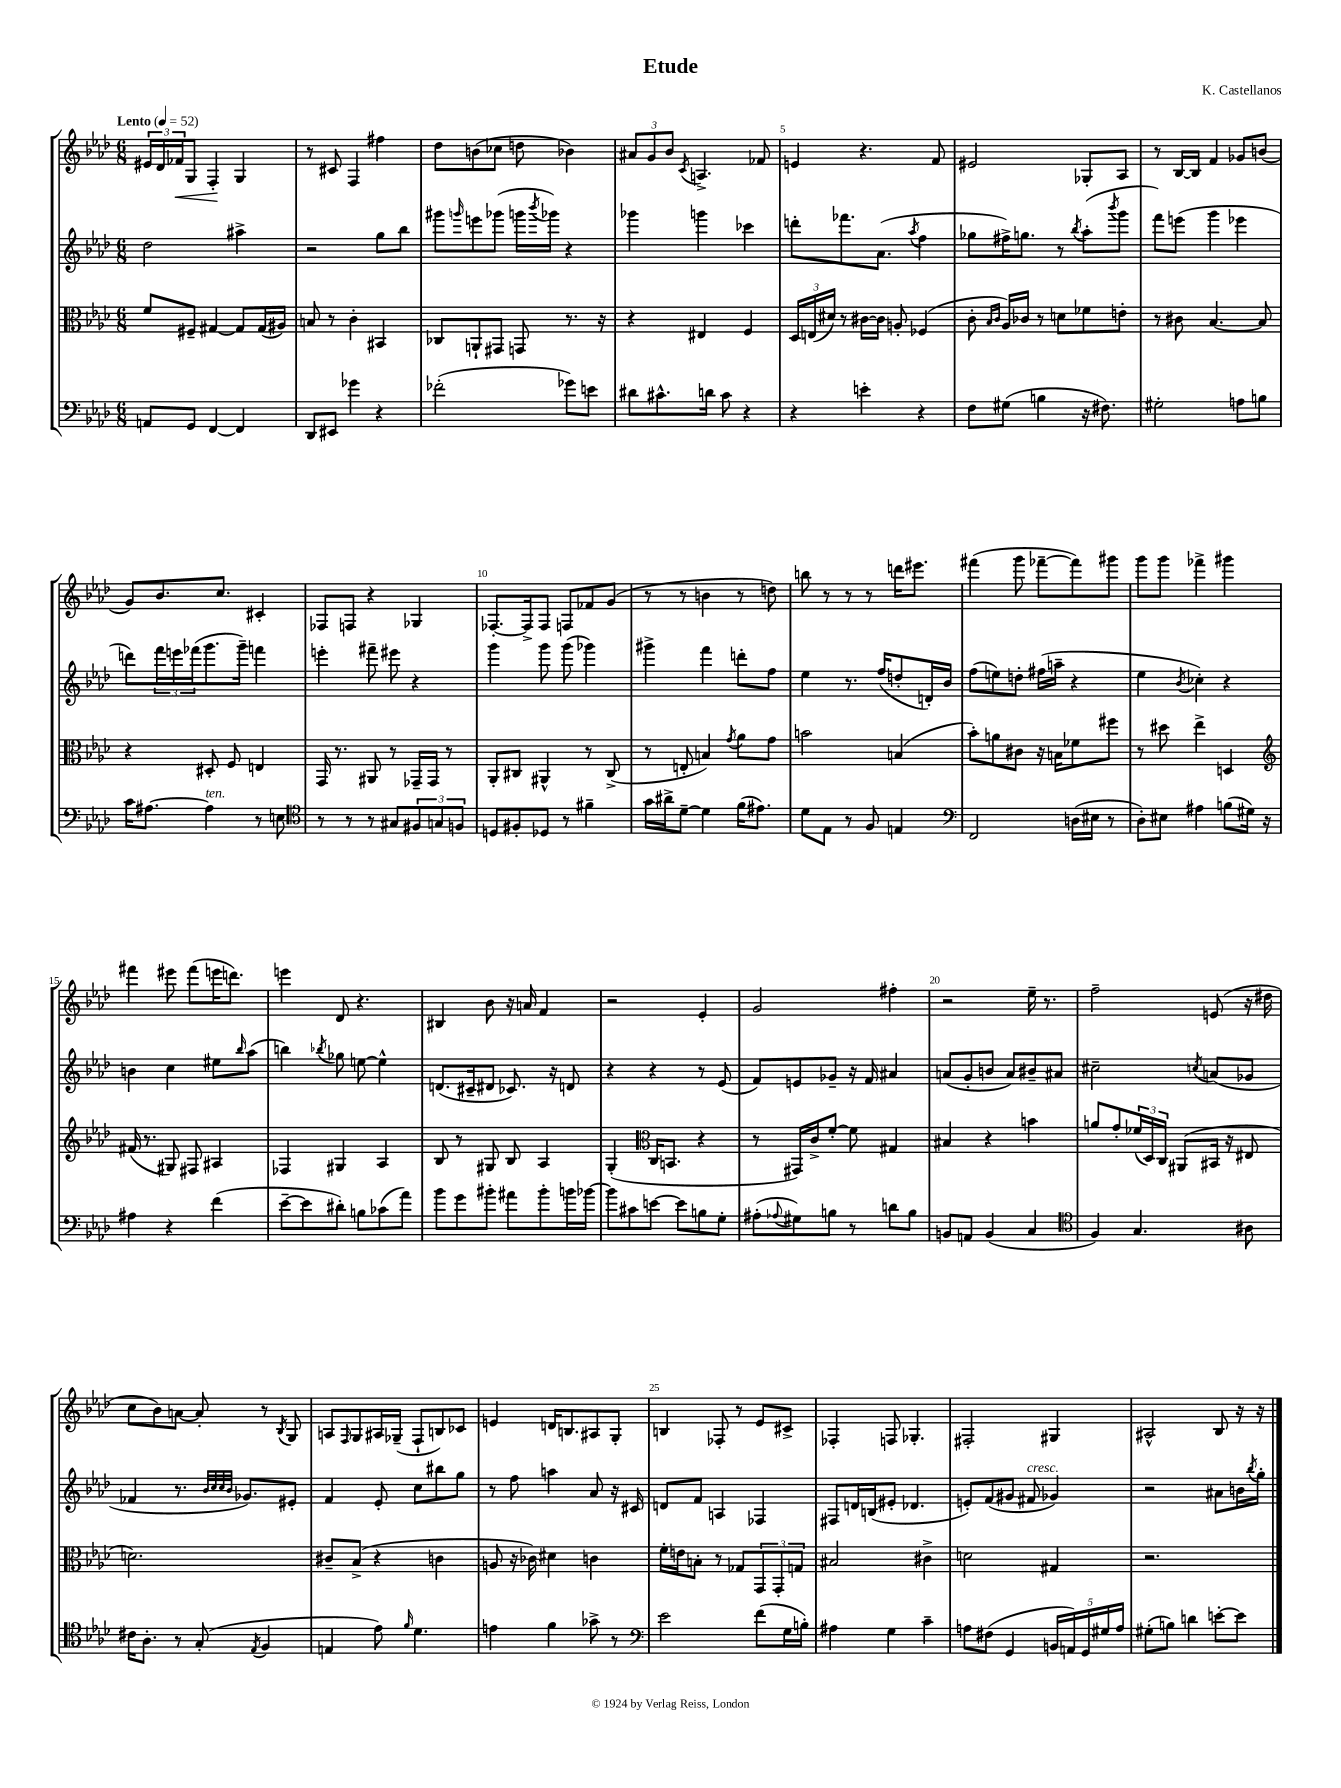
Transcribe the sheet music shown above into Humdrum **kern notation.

**kern	**kern	**kern	**kern	**dynam
*part4	*part3	*part2	*part1	*part1
*staff4	*staff3	*staff2	*staff1	*staff1
*clefF4	*clefC3	*clefG2	*clefG2	*
*k[b-e-a-d-]	*k[b-e-a-d-]	*k[b-e-a-d-]	*k[b-e-a-d-]	*
*M6/8	*M6/8	*M6/8	*M6/8	*
*MM52	*MM52	*MM52	*MM52	*
=1	=1	=1	=1	=1
!	!	!	!LO:TX:a:B:t=Lento	!
8AAn/L	8f/L	2dd-\	24e#X/LL	.
.	.	.	24d-/	.
!	!	!	!	!LO:HP:b
.	.	.	24f-X/J	<
8GG/J	8F#X~/J	.	8G/J	.
[4FF/	[4G#X/	.	4F'/	.
4FF/]	8G#/L]	4aa#X^\	4G/	[
.	(16G#/L	.	.	.
.	16A#X/JJ)	.	.	.
=2	=2	=2	=2	=2
8DD-/L	8Bn/	2r	8r	.
8EE#X/J	8r	.	8c#X/	.
4g-X\	4c'\	.	4F/	.
4r	4BB#X/	8gg\L	4ff#X\	.
.	.	8bb-\J	.	.
=3	=3	=3	=3	=3
(2f-X'\	8C-X/L	8ggg#X\L	8dd-\L	.
.	.	16qqgggn/	.	.
.	8AAn`/	8eeen\	(8bn\	.
.	8GG#X/J	(8ggg-X\J	8cc-X\J	.
.	8GGn/	16gggn\LL	8ddn\	.
.	.	8qbbb-/	.	.
.	.	16ggg-X\JJ)	.	.
8g-X\L)	8.r	4r	4b-X\)	.
8en\J	.	.	.	.
.	16r	.	.	.
=4	=4	=4	=4	=4
8d#X\L	4r	4ggg-X\	12a#X/L	.
.	.	.	12g/	.
8.c#X^^\	.	.	.	.
.	.	.	12b-/J	.
.	.	.	8qc/	.
.	4E#X/	4gggn\	4.An^/	.
16dn\Jk	.	.	.	.
8c#\	.	.	.	.
4r	4F/	4ccc-X\	.	.
.	.	.	8f-X/	.
=5	=5	=5	=5	=5
4r	24D-/LL	8dddn'\L	4en/	.
.	(24En/	.	.	.
.	24d#X/JJ)	.	.	.
.	8r	8.fff-X\	.	.
4en'\	[16c#X\LL	.	4.r	.
.	16c#\JJ]	(8.a-\J	.	.
.	8An'/	.	.	.
.	.	8qaa-/	.	.
4r	(4F-X/	4ff\	.	.
.	.	.	8f/	.
=6	=6	=6	=6	=6
8F\L	8c'\	8gg-X\L	2e#X/	.
.	16qqB-/LL	.	.	.
.	16qqc/JJ	.	.	.
(8G#X\J	16A-/LL)	16ff#X^\K)	.	.
.	16c-X/JJ	8.ggn\J	.	.
4Bn\	8r	.	.	.
.	8dn\L	8r	.	.
.	.	8qbb-/	.	.
16r	8f-X\	(8aa-'\L	8G-X'/L	.
8.F#X\)	.	.	.	.
.	.	8qbbb-/	.	.
.	8en'\J	8ggg\J	8A-/J	.
=7	=7	=7	=7	=7
2G#X'\	8r	8fff\L)	8r	.
.	8c#X\	(8eeen\J	[16B-/LL	.
.	.	.	16B-/JJ]	.
.	[4.B-/	4ggg\	4f/	.
8An\L	.	4eee-X\	8g-X/L	.
8Bn\J	8B-/]	.	(8bn/J	.
!!LO:LB:g=z
=8	=8	=8	=8	=8
16c\KL	4r	8dddn\L)	8g/L)	.
[8.A#X\J	.	.	.	.
.	.	24fff\L	8.b-/	.
.	.	24eeen\	.	.
.	.	(24fff-X\J	.	.
!LO:TX:a:i:t=ten.	!	!	!	!
4A#\]	8D#X'/	8.ggg\	.	.
.	.	.	8.cc/J	.
.	8F/	.	.	.
.	.	16ggg~\Jk)	.	.
8r	4En/	4fffn\	4c#X'/	.
8En\	.	.	.	.
=9	=9	=9	=9	=9
*clefC4	*	*	*	*
8r	16GG/	4eeen'\	8F-X/L	.
.	8.r	.	.	.
8r	.	.	8Fn/J	.
8r	8AA#X/	8fff#X~\	4r	.
8G#X/L	8r	8eee#X\	.	.
12F#X/	16GG-X~/LL	4r	4G-X/	.
.	16GG-/JJ	.	.	.
12Gn/	.	.	.	.
.	8r	.	.	.
12Fn/J	.	.	.	.
=10	=10	=10	=10	=10
8Dn/L	8AA-'/L	4ggg\	[8.F-X'/L	.
8F#X'/	8C#X/J	.	.	.
.	.	.	16F-^/k]	.
8D-X/J	4AA#X^^/	8ggg\	8F-/J	.
8r	.	(8ggg\	8Fn/L	.
4f#X~\	8r	4ggg-X\)	8f-X/	.
.	(8C#^/	.	(8g/J	.
=11	=11	=11	=11	=11
16g\LL	8r	4ggg#X^\	8r	.
16a#X^\J	.	.	.	.
[8d-~\J	8En'/	.	8r	.
4d-\]	4Bn/)	4fff\	4bn\	.
.	8qg/	.	.	.
(16f\KL	8a-\L	8dddn'\L	8r	.
8.e#X\J)	.	.	.	.
.	8g\J	8ff\J	8ddn\)	.
=12	=12	=12	=12	=12
8d-\L	2bn\	4ee-\	8bbn\	.
8E-\J	.	.	8r	.
8r	.	8.r	8r	.
8F/	.	.	8r	.
.	.	(16ff/KL	.	.
4En/	(4Bn/	8ddn'/	16dddn\KL	.
.	.	.	8.eee#X\J	.
.	.	16dn'/L)	.	.
.	.	16b-/JJ	.	.
=13	=13	=13	=13	=13
*clefF4	*	*	*	*
2FF/	8b-'\L)	(8ff\L	(4fff#X\	.
.	8an\	8een\)	.	.
.	8c#X\J	8ddn'\J	8ggg\	.
.	16r	(16ff#X\LL	[8fff-X~\L	.
.	16Bn\KL	16aan~\JJ	.	.
(16Dn\LL	8f-X\	4r	8fff-\])	.
16E#X\JJ	.	.	.	.
8r	8ff#X\J	.	8ggg#X\J	.
=14	=14	=14	=14	=14
8D-'\L)	8r	4ee-\	8ggg\L	.
8E#X\J	8dd#X\	.	8ggg\J	.
.	.	8qb-/	.	.
4A#X\	4ee-^\	4cc-X'\)	4fff-X^\	.
(8Bn\L	4Dn/	4r	4ggg#X\	.
16G#X\Jk)	.	.	.	.
16r	.	.	.	.
!!LO:LB:g=z
=15	=15	=15	=15	=15
*	*clefG2	*	*	*
4A#X\	(16f#X/	4bn\	4fff#X\	.
.	8.r	.	.	.
4r	8G#X/)	4cc\	8eee#X\	.
.	8F#X/	.	(8fff#\L	.
(4f\	4A#X/	8ee#X\L	16eeen\K	.
.	.	.	8.dddn\J)	.
.	.	16qqbb-/	.	.
.	.	(8aa-\J	.	.
=16	=16	=16	=16	=16
[8e-~\L	4F-X/	4bbn\)	4eeen\	.
8e-\]	.	.	.	.
.	.	8qbb-X/	.	.
8d#X'\J)	4G#X/	8gg-X\	8d-/	.
8Bn\L	.	[8een\	4.r	.
(8c-X\	4A-/	4ee^^\]	.	.
8a-\J)	.	.	.	.
=17	=17	=17	=17	=17
8b-\L	8B-/	(8.dn/L	4B#X/	.
8g\	8r	.	.	.
.	.	16c#X~/k	.	.
8b#X'\J	8G#X/	8d#X/J	8b-\	.
8a#X\L	8B-/	8.c-X/)	16r	.
.	.	.	16an/	.
8b#'\	4A-/	.	4f/	.
.	.	16r	.	.
16bn\L	.	8dn/	.	.
[16b-X\JJ	.	.	.	.
=18	=18	=18	=18	=18
8b-\L]	(4G'/	4r	2r	.
8c#X\	.	.	.	.
*	*clefC3	*	*	*
[8en\J	16C/KL	4r	.	.
.	8.BBn/J	.	.	.
8e\L]	.	.	.	.
8Bn\	4r	8r	4e-'/	.
8G'\J	.	(8e-/	.	.
=19	=19	=19	=19	=19
(8A#X'\L	8r	8f/L)	2g/	.
8qqA-X/	.	.	.	.
8G#X\)	16GG#X/LL)	8en/	.	.
.	16c^/J	.	.	.
8Bn\J	[8f'/J	8g-X~/J	.	.
8r	8f\]	16r	.	.
.	.	16f/	.	.
8dn\L	4G#X/	4a#X/	4ff#X'\	.
8B\J	.	.	.	.
=20	=20	=20	=20	=20
8BBn/L	4B#X/	(8an/L	2r	.
8AAn/J	.	8g'/	.	.
(4BB/	4r	8bn/J	.	.
.	.	8a/L)	.	.
4C/	4bn\	8b#X~/	16ee-~\	.
.	.	.	8.r	.
.	.	8a#X/J	.	.
=21	=21	=21	=21	=21
*clefC4	*	*	*	*
4F/)	8an/L	2cc#X~\	2ff~\	.
.	8g'/	.	.	.
4.G/	(24f-X/L	.	.	.
.	24D-/)	.	.	.
.	24C/JJ	.	.	.
.	(8AA#X/L	.	.	.
.	.	8qccn/	.	.
.	16BB#X/Jk	(8an/L	(8en/	.
.	16r	.	.	.
8A#X\	8E#X/	8g-X/J	16r	.
.	.	.	16dd#X\	.
!!LO:LB:g=z
=22	=22	=22	=22	=22
16c#X\KL	2.dn\)	4f-X/	8cc\L	.
8.A-'\J	.	.	.	.
.	.	.	8b-\)	.
8r	.	8.r	[8an\J	.
(8G'/	.	.	8a'/]	.
.	.	32qqb-/LLL	.	.
.	.	32qqcc/	.	.
.	.	32qqcc/	.	.
.	.	32qqb-/JJJ	.	.
.	.	8.g-X/L)	.	.
8qE-/	.	.	.	.
4F/	.	.	8r	.
.	.	.	8qB-/	.
.	.	8e#X'/J	8G/	.
=23	=23	=23	=23	=23
4En/	8c#X~/L	4f/	8An/L	.
.	.	.	16qqF/	.
.	(8B-^/J	.	8G/	.
8e-\)	4r	8e-'/	16A#X/L	.
.	.	.	(16G-X~/JJ	.
16qqf/	.	.	.	.
4.d-\	.	8cc\L	8F`/L	.
.	4cn\	8bb#X\	8Bn/)	.
.	.	8gg\J	8c-X/J	.
=24	=24	=24	=24	=24
4en\	8An/	8r	4en/	.
.	16r	8ff\	.	.
.	16c-X\)	.	.	.
4f\	4d#X\	4aan\	16dn/KL	.
.	.	.	8.Bn/	.
8g-X^\	4cn\	8a-/	8A#X/	.
8r	.	16r	8G'/J	.
.	.	16c#X/	.	.
=25	=25	=25	=25	=25
*clefF4	*	*	*	*
2e-\	16f'\LL	8dn/L	4Bn/	.
.	16en\J	.	.	.
.	8Bn'\J	8f/J	.	.
.	8r	4An/	8F-X'/	.
.	8G-X/L	.	8r	.
(8f\L	12GG/	4F-X/	8e-/L	.
.	12GG'/	.	.	.
16G\L	.	.	8c#X^/J	.
.	12Gn/J	.	.	.
16Bn'\JJ)	.	.	.	.
=26	=26	=26	=26	=26
4A#X\	2B#X/	8F#X/L	4F-X'/	.
.	.	16dn/L	.	.
.	.	(16Bn/J	.	.
4G\	.	8e#X'/J	8Fn/	.
.	.	4.d-X/	4.G-X'/	.
4c~\	4c#X^\	.	.	.
=27	=27	=27	=27	=27
8An\L	2dn\	8en'/L)	2F#X'/	.
(8F#X\J	.	(8f/	.	.
4GG/	.	8g#X/J	.	.
!	!	!LO:TX:a:i:t=cresc.	!	!
.	.	8f#X/	.	.
20BBn/LL	4G#X/	4g-X/)	4G#X/	.
20AAn/)	.	.	.	.
20GG/	.	.	.	.
20G#X/	.	.	.	.
20A/JJ	.	.	.	.
=28	=28	=28	=28	=28
(8G#X'\L	2.r	2r	2A#X^^/	.
8Bn\J)	.	.	.	.
4dn\	.	.	.	.
[8en'\L	.	8a#X\L	8B-/	.
8e\J]	.	16bn\L	16r	.
.	.	8qbb-/	.	.
.	.	16gg'\JJ	16r	.
==	==	==	==	==
*-	*-	*-	*-	*-
